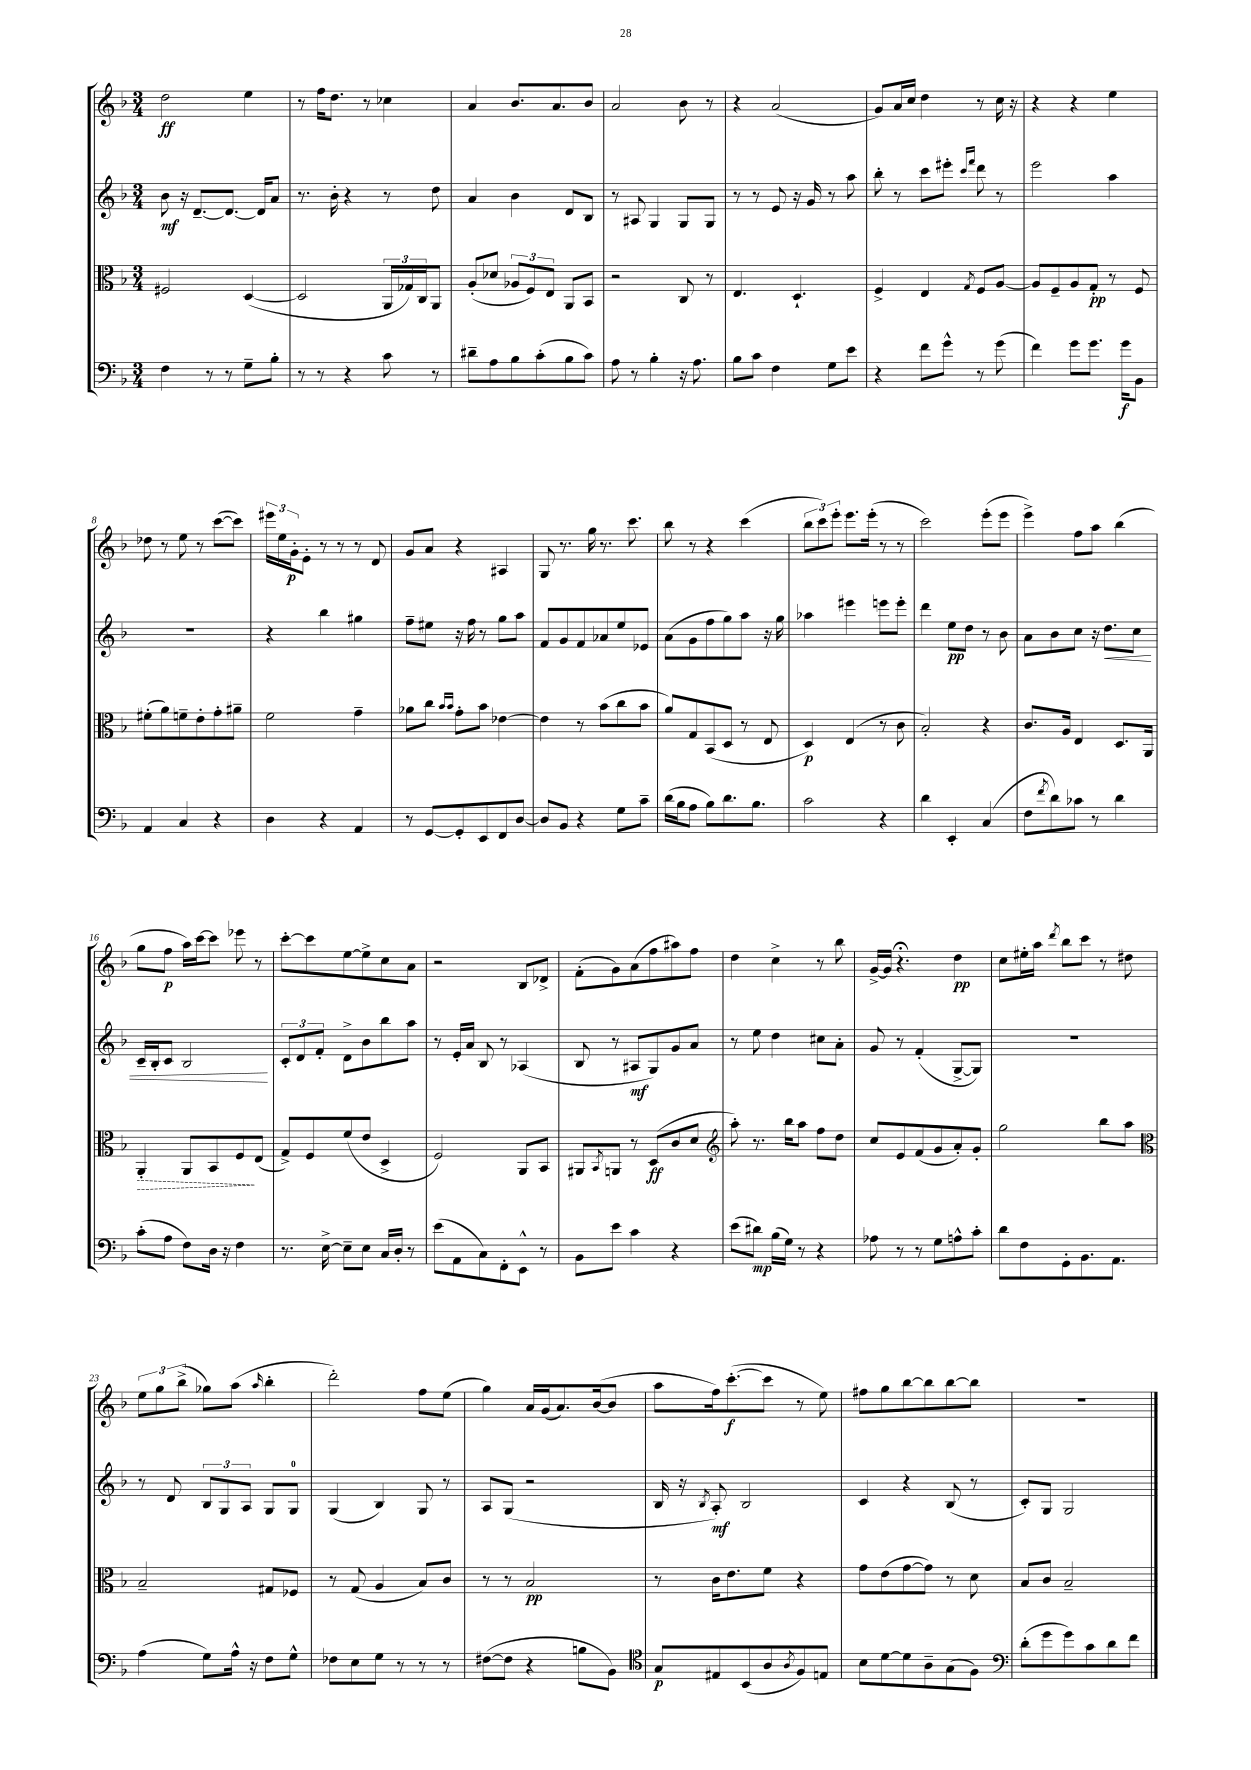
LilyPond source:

<<
\new StaffGroup <<
\new Staff = "s0" {
    \clef treble \key f \major \numericTimeSignature \time 3/4
    d''2\ff e''4 |
    r8 f''16 d''8. r8 ces''4 |
    a'4 bes'8. a'8. bes'8 |
    a'2 bes'8 r8 |
    r4 a'2( |
    g'8) a'16 c''16 d''4 r8 c''16 r16 |
    r4 r4 e''4 |
    des''8 r8 e''8 r8 c'''8~( c'''8) |
    \tuplet 3/2 { eis'''16 e''16 g'16-.\p } e'8-. r8 r8 r8 d'8 |
    g'8 a'8 r4 ais4 |
    g8 r8. g''16 r8. c'''8. |
    bes''8 r8 r4 c'''4( |
    \tuplet 3/2 { bes''8 c'''8) e'''8-. } e'''8. e'''16-.( r8 r8 |
    c'''2) e'''8-.( e'''8 |
    e'''4->) f''8 a''8 bes''4( |
    g''8 f''8\p a''16) c'''16~ c'''8 ees'''8 r8 |
    c'''8~-. c'''8 e''8~ e''8-> c''8 a'8 |
    r2 bes8 des'8-> |
    f'8-.( g'8) a'8( f''8 ais''8) f''8 |
    d''4 c''4-> r8 bes''8 |
    g'16~-> g'16 r4.\fermata d''4\pp |
    c''8 eis''16-. a''16 \acciaccatura { d'''8 } bes''8 c'''8 r8 dis''8 |
    \tuplet 3/2 { e''8 g''8 bes''8->( } ges''8) a''8( \grace { a''16 } bes''4-. |
    d'''2-.) f''8 e''8( |
    g''4) a'16 g'16( a'8.) bes'16~( bes'8 |
    a''8 f''16) c'''8.~-.\f( c'''8 r8 e''8) |
    fis''8 g''8 bes''8~ bes''8 bes''8~ bes''8 |
    R2. \bar "|." |
}
\new Staff = "s1" {
    \clef treble \key f \major \numericTimeSignature \time 3/4
    bes'8\mf r16 d'8.~-- d'8.~ d'16 a'8 |
    r8. bes'16-. r4 r8 d''8 |
    a'4 bes'4 d'8 bes8 |
    r8 ais8 g4 g8 g8 |
    r8 r8 e'8 r16 g'16 r8 a''8 |
    bes''8-. r8 c'''8 eis'''8-. \grace { c'''16 f'''16 } d'''8 r8 |
    e'''2 a''4 |
    R2. |
    r4 bes''4 gis''4 |
    f''8-- eis''8 r16 f''16 r8 g''8 a''8 |
    f'8 g'8 f'8 aes'8 e''8 ees'8 |
    a'8( g'8 f''8 g''8) a''8 r16 g''16 |
    aes''4 eis'''4 e'''8 e'''8-. |
    d'''4 e''8\pp d''8 r8 bes'8 |
    a'8 bes'8 c''8 r16 d''8.\< c''8 |
    c'16-- bes16-. c'8 bes2\! |
    \tuplet 3/2 { c'8-. d'8 f'8-. } d'8-> bes'8 bes''8 a''8 |
    r8 e'16-. a'16 bes8 r8 aes4( |
    bes8 r8 ais8\mf g8) g'8 a'8 |
    r8 e''8 d''4 cis''8 a'8-. |
    g'8 r8 f'4-.( g8~-> g8) |
    R2. |
    r8 d'8 \tuplet 3/2 { bes8 g8 a8 } g8 g8-0 |
    g4( bes4) g8 r8 |
    a8 g8( r2 |
    bes16 r16 \acciaccatura { bes8 } a8-.\mf) bes2 |
    c'4 r4 bes8( r8 |
    c'8-.) g8 g2 \bar "|." |
}
\new Staff = "s2" {
    \clef alto \key f \major \numericTimeSignature \time 3/4
    fis2 d4~( |
    d2 \tuplet 3/2 { a,16 ges16) c16 } a,8 |
    a8-.( des'8 \tuplet 3/2 { aes8 f8) e8 } a,8 bes,8 |
    r2 c8 r8 |
    e4. d4.-! |
    f4-> e4 \acciaccatura { g8 } f8 a8~ |
    a8 f8-- a8 g8-.\pp r8 f8 |
    fis'8-.( a'8) f'8-- e'8-. g'8-. ais'8-- |
    f'2 g'4-- |
    aes'8 c''8 \grace { bes'16 bes'16 } g'8-. bes'8 ees'4~ |
    ees'4 r8 bes'8( c''8 bes'8 |
    a'8) g8 bes,8( d8 r8 e8 |
    d4\p) e4( r8 c'8 |
    bes2-.) r4 |
    c'8. a16 e4 d8. a,16 |
    \once \override Hairpin.style = #'dashed-line a,4-.\> a,8 bes,8 f8\! e8( |
    g8->) f8 f'8( e'8 d4-> |
    f2) a,8 bes,8 |
    ais,8 \acciaccatura { bes,8 } a,8 r8 d8\ff( c'8 d'8 |
    \clef treble a''8-.) r8. bes''16 a''8 f''8 d''8 |
    c''8 e'8 f'8( g'8 a'8-.) g'8-. |
    g''2 bes''8 a''8 |
    \clef alto bes2-- gis8 fes8 |
    r8 g8( a4 bes8) c'8 |
    r8 r8 bes2\pp |
    r8 c'16 e'8. f'8 r4 |
    g'8 e'8( g'8~ g'8) r8 d'8 |
    bes8 c'8 bes2-- \bar "|." |
}
\new Staff = "s3" {
    \clef bass \key f \major \numericTimeSignature \time 3/4
    f4 r8 r8 g8-- bes8-. |
    r8 r8 r4 c'8 r8 |
    dis'8-- a8 bes8 c'8-.( bes8 c'8) |
    a8 r8 bes4-. r16 a8. |
    bes8 c'8 f4 g8 e'8 |
    r4 f'8 g'8-^ r8 g'8( |
    f'4) g'8 g'8. g'16\f bes,8 |
    a,4 c4 r4 |
    d4 r4 a,4 |
    r8 g,8~ g,8-. e,8 f,8 d8~ |
    d8 bes,8 r4 g8 c'8-- |
    d'16( bes16 a8 bes8) d'8. bes8. |
    c'2 r4 |
    d'4 e,4-. c4( |
    f8 \acciaccatura { f'8 } d'8) ces'8 r8 d'4 |
    c'8-.( a8 f8) d16 r16 f4 |
    r8. e16~-> e8-- e8 c16 d16-. r8 |
    e'8( a,8 c8) f,8-. e,8-^ r8 |
    bes,8 e'8 c'4 r4 |
    e'8( dis'8\mp) bes16( g16) r8 r4 |
    aes8 r8 r8 g8 a8-^ c'8-. |
    d'8 f8 g,8-. bes,8. a,8. |
    a4( g8) a16-^ r16 f8 g8-^ |
    fes8 e8 g8 r8 r8 r8 |
    fis8~( fis8 r4 b8 bes,8) |
    \clef tenor g8\p eis8 bes,8( a8 \acciaccatura { a8 } f8) e8 |
    bes8 d'8~ d'8 a8-- g8( f8) |
    \clef bass d'8-.( g'8 g'8) c'8 d'8 f'8 \bar "|." |
}
>>
>>
